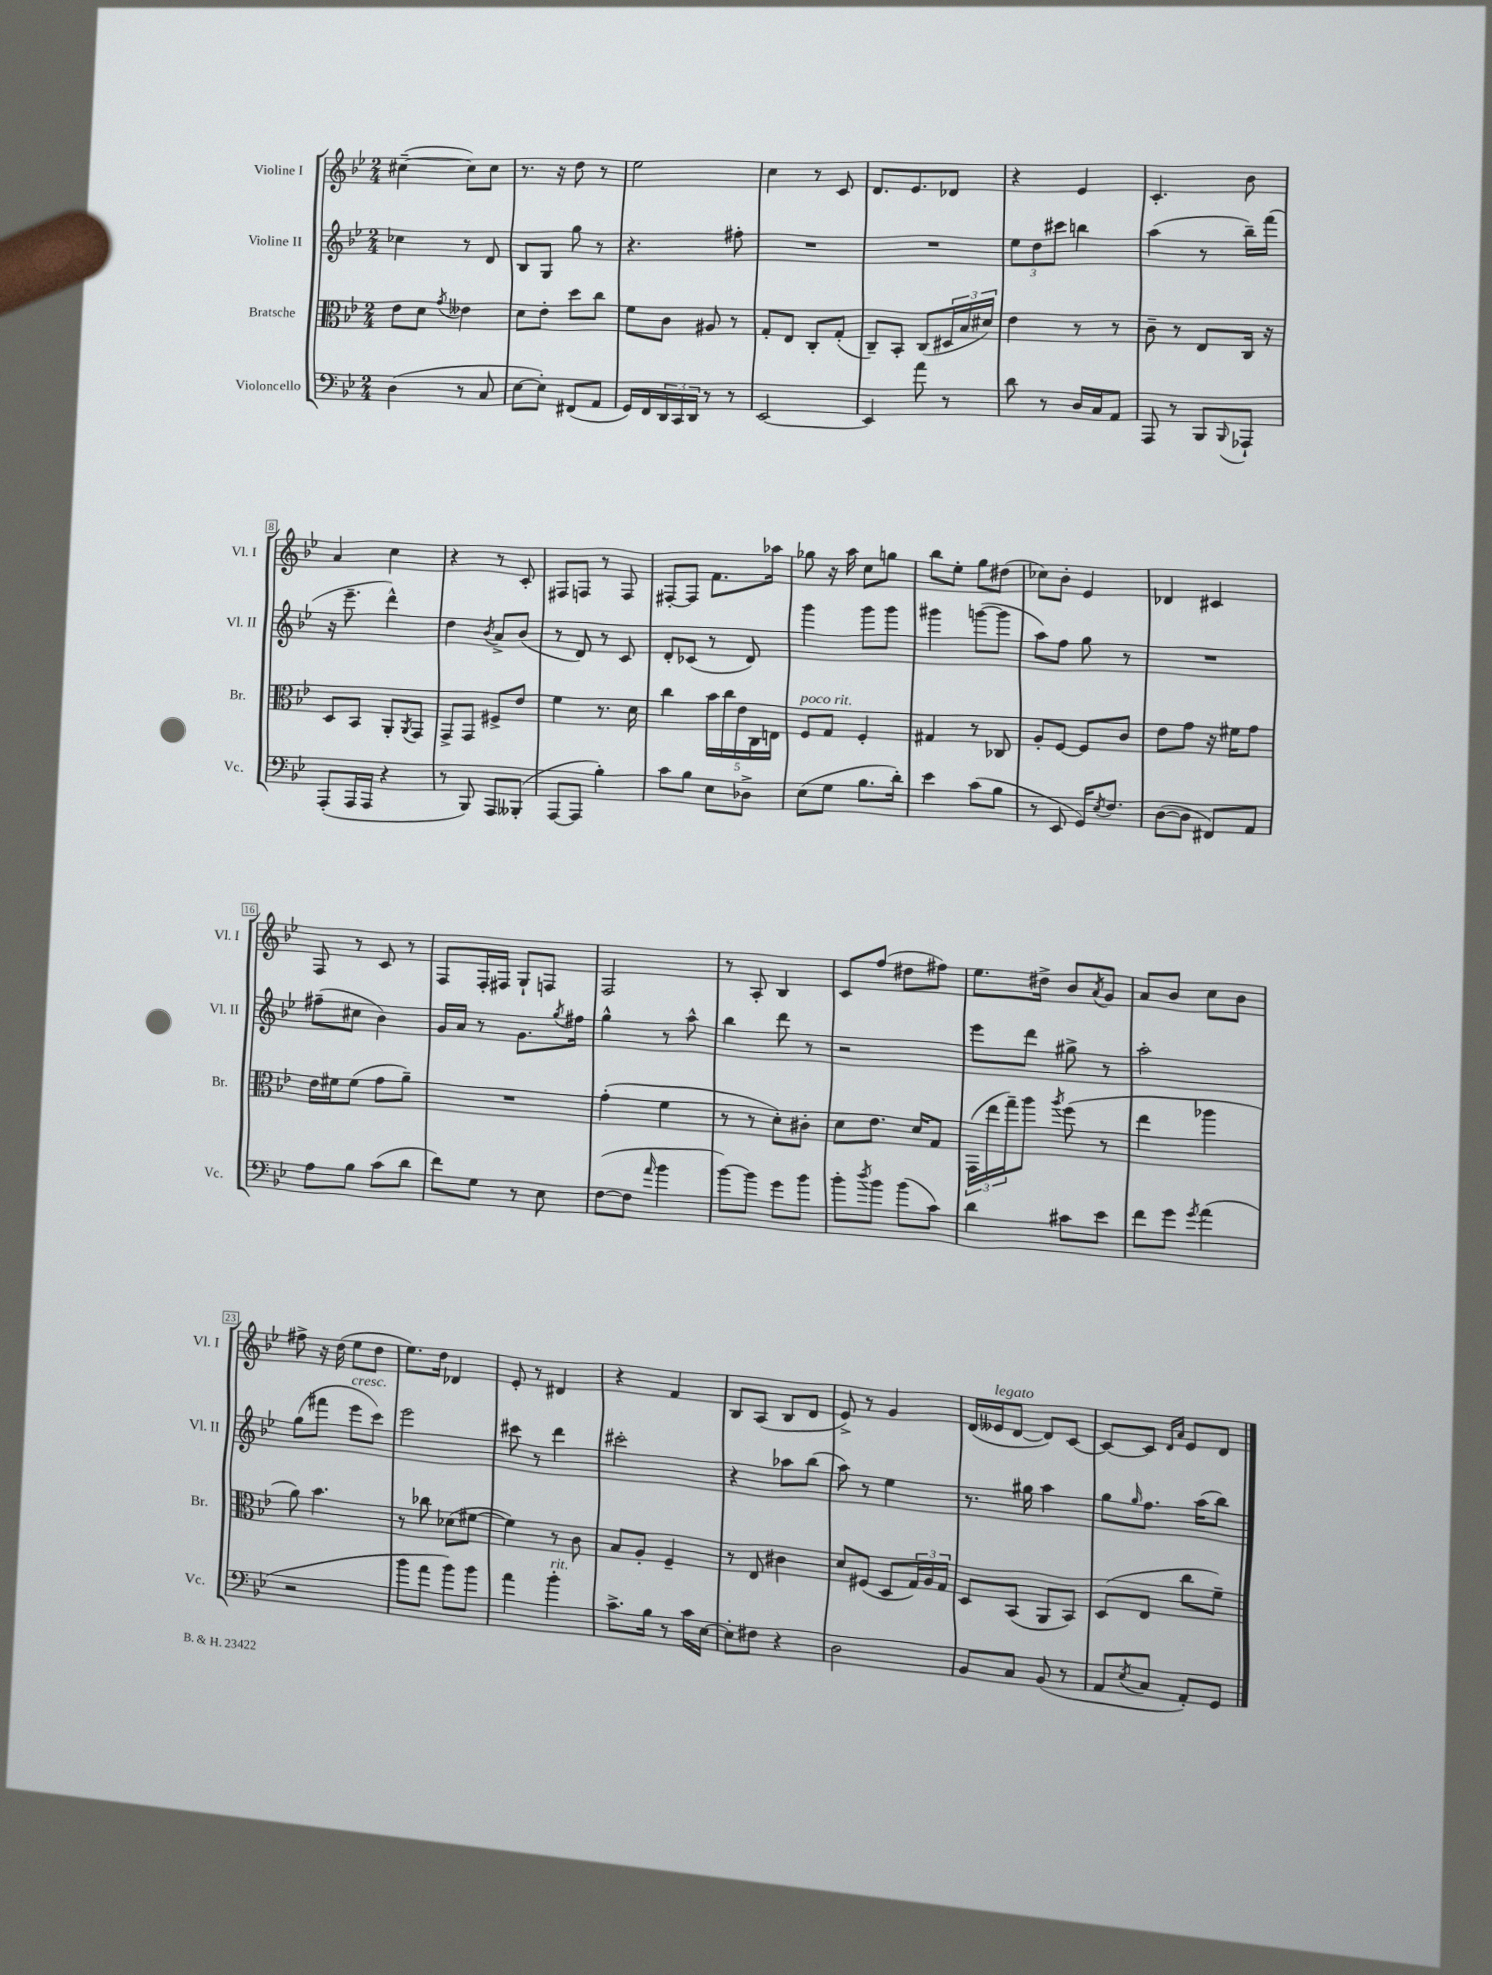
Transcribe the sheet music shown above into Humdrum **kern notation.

**kern	**kern	**kern	**kern
*staff4	*staff3	*staff2	*staff1
*clefF4	*clefC3	*clefG2	*clefG2
*k[b-e-]	*k[b-e-]	*k[b-e-]	*k[b-e-]
*M2/4	*M2/4	*M2/4	*M2/4
(4D	8e-	4cc-	([4cc#~
.	8d	.	.
.	8qg	.	.
8r	4e--	8r	8cc#])
8C	.	8d	8cc#
=	=	=	=
[8E-	8d	8B-	8.r
8E-'])	8e-'	8G	.
.	.	.	16r
(8FF#	8dd	8gg	8dd
8AA	8cc	8r	8r
=	=	=	=
16GG)	8f	4.r	2ee-
16FF	.	.	.
24DD	8c	.	.
24CC	.	.	.
24DD	.	.	.
8r	8A#	.	.
8r	8r	8ff#'	.
=	=	=	=
[2EE-	8G'	2r	4cc
.	8E-	.	.
.	8C'	.	8r
.	(8G'	.	8c
=	=	=	=
4EE-]	8C~)	2r	8.d
.	8BB-'	.	.
.	.	.	8.e-
8a	(8C	.	.
8r	24D#	.	8d-
.	24B-	.	.
.	24d#)	.	.
=	=	=	=
8d	4e-	12ee-	4r
.	.	12dd	.
8r	.	.	.
.	.	12ccc#	.
16D	8r	4bb	4e-
16C	.	.	.
8AA	8r	.	.
=	=	=	=
8AAA	8c~	(4aa	4.c'
8r	8r	.	.
8BBB-	8E-	8r	.
8qqBBB-	.	.	.
8AAA-`	16C	16bb-~)	8b-
.	16r	(16fff	.
=	=	=	=
(8AAA'	8D	16r	4a
.	.	8.eee-~	.
16AAA	8BB-	.	.
16AAA	.	.	.
4r	8AA'	4ddd^^)	4cc
.	8qAA	.	.
.	8GG	.	.
=	=	=	=
8r	8GG^	4dd	4r
8BBB-)	8GG	.	.
.	.	8qb-	.
8AAA	8F#^	8a^	8r
(8BBB--'	8e-	(8b-	8c'
=	=	=	=
[8AAA	4f	8r	8F#
8AAA]	.	8d)	8F
4B-')	8.r	8r	8r
.	.	8c	8F
.	16d	.	.
=	=	=	=
8c	4cc	8d'	[8F#'
8B-	.	(8c-	8F#]
8E-	20b-	8r	8.f
.	20cc	.	.
.	20e-	.	.
8D-^	.	8d)	.
.	20C	.	.
.	.	.	16aa-
.	20E	.	.
=	=	=	=
(8E-	8F	4ggg	8gg-
8G	8G	.	16r
.	.	.	16aa
8.B-	4F'	8ggg	8cc
.	.	8ggg	8gg
16d')	.	.	.
=	=	=	=
4e-	4G#	4ggg#	8bb-
.	.	.	8ee-'
(8c	8r	([8ggg	8gg
8B-	8C-	8ggg]	(8dd#
=	=	=	=
8r	8A'	8aa)	8cc-)
8EE-	[8F	8ff	8b-'
16GG)	8F]	8gg	4e-
8qE-	.	.	.
8.F	.	.	.
.	8c	8r	.
=	=	=	=
([8D	8e-	2r	4d-
8D]	8g	.	.
8FF#)	16r	.	4c#
.	16f#	.	.
8AA	8g	.	.
=	=	=	=
8A	16e-	(8ff#~	8F
.	16f#	.	.
8B-	(8f#	8cc#	8r
(8c	8g	4b-)	8c
8d	8a~)	.	8r
=	=	=	=
8f)	2r	16g	8F
.	.	16a	.
8G	.	8r	16F'
.	.	.	16F#
8r	.	8.g	8G`
8E-	.	.	8F
.	.	8qgg	.
.	.	16ff#	.
=	=	=	=
([8F	(4g'	4gg^^	2F
8F]	.	.	.
16qqa	.	.	.
4b-	4f	8r	.
.	.	8aa^^	.
=	=	=	=
[8b-)	8r	4bb-	8r
8b-]	8r	.	8A'
8g	8d')	8ddd	4B-
8b-	8c#'	8r	.
=	=	=	=
8b-'	8d	2r	8c
8qdd	.	.	.
8b-	8.e-	.	(8ff
(8b-	.	.	8dd#
.	16d	.	.
8c)	8G	.	8ff#)
=	=	=	=
4d	(24GG	8eee-	8.ee-
.	24ee-	.	.
.	24gg~)	.	.
.	8aa	8ddd	.
.	.	.	16dd#^
.	8qaa	.	.
8c#	(8ff	8gg#^	8b-
.	.	.	8qa
8e-	8r	8r	8g
=	=	=	=
8f	4ee-	2aa'	8a
8g	.	.	8b-
8qg	.	.	.
(4a	4aa-	.	8cc
.	.	.	8b-
=	=	=	=
2r	8a)	(8gg	8ff#^
.	4.b-	8fff#	16r
.	.	.	(16dd
.	.	8eee-	8ee-
.	.	8ccc)	8dd
=	=	=	=
8b-	8r	2eee-	8.ee-)
8a	8cc-	.	.
.	.	.	16dd
8b-)	(8d-	.	4d-
8b-	[8f#	.	.
=	=	=	=
4a	4f#])	8ccc#	8e-'
.	.	8r	8r
4b-'	8r	4ddd	4d#
.	8c	.	.
=	=	=	=
8.c^	8B-	2ccc#'	4r
.	8A'	.	.
16B-	.	.	.
8r	4F~	.	4f
16c	.	.	.
[16E-	.	.	.
=	=	=	=
8E-']	8r	4r	8B-
8F#	8E-	.	(8A
4r	4c#	8aa-	8B-
.	.	(8bb-	8d
=	=	=	=
2D	8d	8aa)	8e-^)
.	(8F#	8r	8r
.	8D	4ee-	4g
.	24G)	.	.
.	24A	.	.
.	24G	.	.
=	=	=	=
8BB-	8D	8.r	(16d
.	.	.	16e--
8C	(8BB-	.	[8d
.	.	16gg#	.
(8BB-	8AA	4aa	8d])
8r	8BB-)	.	[8c
=	=	=	=
8AA	(8D	8gg	8c_
8qE-	.	16qqgg	.
8C	8E-	8.ff	8c]
.	.	.	16qqd
.	.	.	16qqa
8AA')	8cc	.	8e-
.	.	(16aa	.
8GG	8f~)	8bb-)	8d
==	==	==	==
*-	*-	*-	*-
